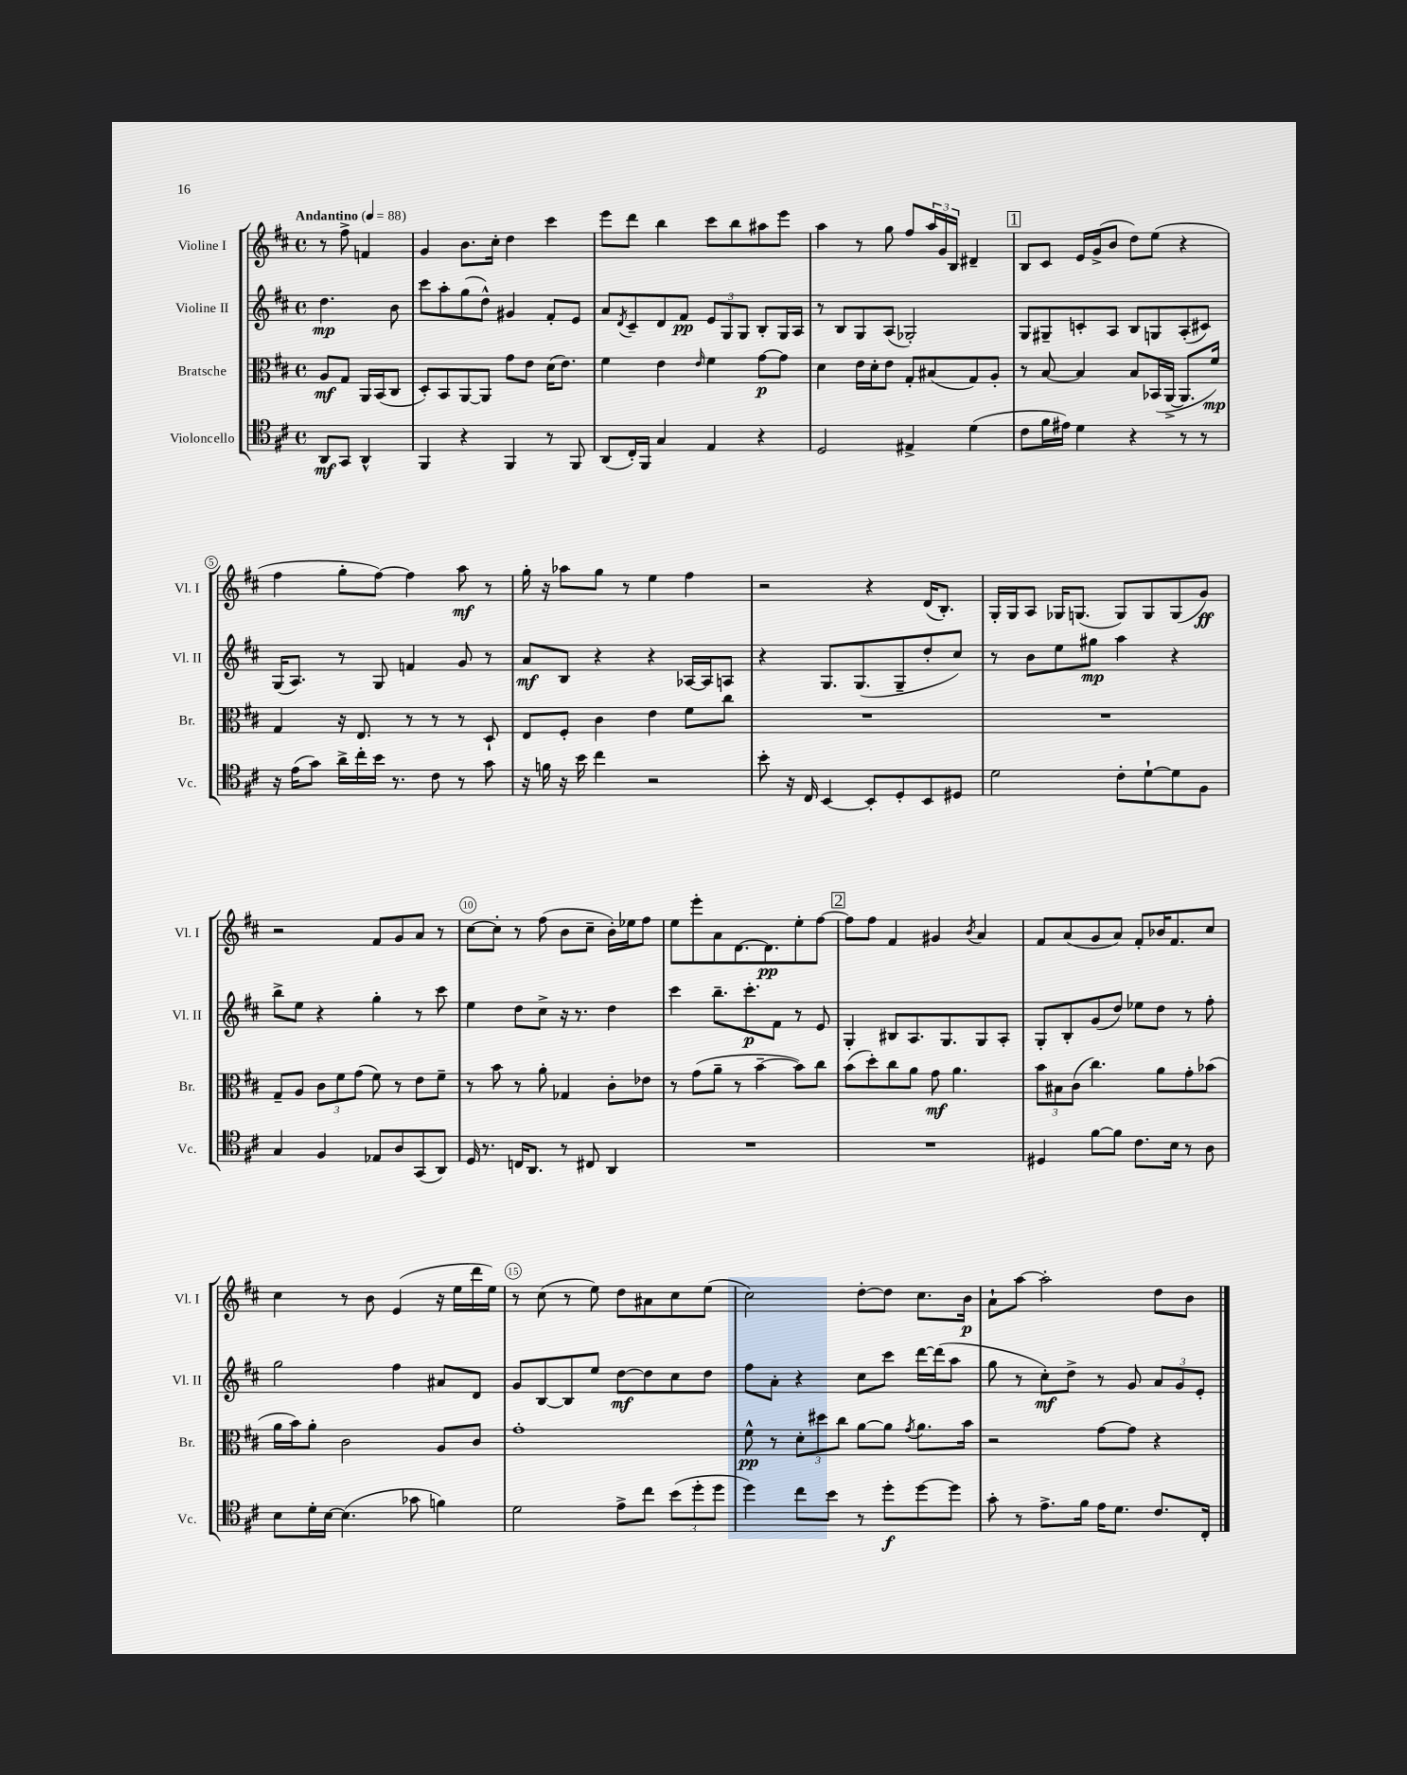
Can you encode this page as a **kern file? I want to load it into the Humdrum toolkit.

**kern	**dynam	**kern	**dynam	**kern	**dynam	**kern	**dynam
*part4	*part4	*part3	*part3	*part2	*part2	*part1	*part1
*staff4	*staff4	*staff3	*staff3	*staff2	*staff2	*staff1	*staff1
*I"Violoncello	*	*I"Bratsche	*	*I"Violine II	*	*I"Violine I	*
*I'Vc.	*	*I'Br.	*	*I'Vl. II	*	*I'Vl. I	*
*clefC4	*	*clefC3	*	*clefG2	*	*clefG2	*
*k[f#c#]	*	*k[f#c#]	*	*k[f#c#]	*	*k[f#c#]	*
*M4/4	*	*M4/4	*	*M4/4	*	*M4/4	*
*met(c)	*	*met(c)	*	*met(c)	*	*met(c)	*
*MM88	*	*MM88	*	*MM88	*	*MM88	*
=	=	=	=	=	=	=	=
!	!	!	!	!	!	!LO:TX:a:B:t=Andantino	!
8AA/L	mf	8A/L	mf	4.dd\	mp	8r	.
8GG/J	.	8G/J	.	.	.	8ff#^\	.
4AA^^/	.	16AA/LL	.	.	.	4fn/	.
.	.	(16BB/J	.	.	.	.	.
.	.	8C#/J	.	8b\	.	.	.
=1	=1	=1	=1	=1	=1	=1	=1
4FF#/	.	8D'/L)	.	8ccc#\L	.	4g/	.
.	.	8BB/	.	8aa'\	.	.	.
4r	.	[8AA/	.	(8gg\	.	8.b\L	.
.	.	8AA/J]	.	8dd^^\J)	.	.	.
.	.	.	.	.	.	16cc#'\Jk	.
4FF#/	.	8g\L	.	4g#X/	.	4dd\	.
.	.	8e\J	.	.	.	.	.
8r	.	(16d\KL	.	8f#'/L	.	4ccc#\	.
.	.	8.e\J)	.	.	.	.	.
8FF#/	.	.	.	8e/J	.	.	.
=2	=2	=2	=2	=2	=2	=2	=2
(8AA/L	.	4f#\	.	8a/L	.	8eee\L	.
.	.	.	.	8qd/	.	.	.
16C#'/L)	.	.	.	8c#~/	.	8ddd\J	.
16FF#/JJ	.	.	.	.	.	.	.
4G/	.	4e\	.	8d/	.	4bb\	.
.	.	.	.	8f#/J	pp	.	.
.	.	16qqe/	.	.	.	.	.
4E/	.	4f#\	.	12e/L	.	8ccc#\L	.
.	.	.	.	12G/	.	.	.
.	.	.	.	.	.	8bb\	.
.	.	.	.	12G/J	.	.	.
4r	.	[8g\L	p	8B'/L	.	8aa#X\	.
.	.	8g\J]	.	16G/L	.	8eee\J	.
.	.	.	.	16A/JJ	.	.	.
=3	=3	=3	=3	=3	=3	=3	=3
2D/	.	4d\	.	8r	.	4aa\	.
.	.	.	.	8B/L	.	.	.
.	.	16e\LL	.	8G/	.	8r	.
.	.	16d'\J	.	.	.	.	.
.	.	8e\J	.	(8A/J	.	8gg\	.
4E#X^/	.	8G'/L	.	2G-X'/)	.	8ff#/L	.
.	.	(8B#X/	.	.	.	24aa/L	.
.	.	.	.	.	.	24g/	.
.	.	.	.	.	.	24B/JJ	.
(4d\	.	8G/)	.	.	.	4d#X~/	.
.	.	8A'/J	.	.	.	.	.
!!LO:REH:place=s1:t=1
=4	=4	=4	=4	=4	=4	=4	=4
8c#\L	.	8r	.	8G/L	.	8B/L	.
16f#\L	.	[8B/	.	8G#X~/	.	8c#/J	.
16e#X\JJ)	.	.	.	.	.	.	.
4d\	.	4B/]	.	8cn'/	.	16e/LL	.
.	.	.	.	.	.	(16g^/J	.
.	.	.	.	8A/J	.	8b/J	.
4r	.	8B/L	.	8B/L	.	8dd\L)	.
.	.	(16BB-X/L	.	8Gn/	.	(8ee\J	.
.	.	[16AA^/JJ	.	.	.	.	.
8r	.	8.AA/L]	.	(8A'/	.	4r	.
8r	.	.	.	8c#X/J)	.	.	.
.	.	16f#/Jk)	mp	.	.	.	.
!!LO:LB:g=z
=5	=5	=5	=5	=5	=5	=5	=5
16r	.	4G/	.	(16G/KL	.	4ff#\	.
(16e\KL	.	.	.	8.A/J)	.	.	.
8g\J)	.	.	.	.	.	.	.
16a^\LL	.	16r	.	8r	.	8gg'\L	.
16cc#'\	.	8.E/	.	.	.	.	.
16b\JJ	.	.	.	8G/	.	[8ff#\J)	.
8.r	.	.	.	.	.	.	.
.	.	8r	.	4fn/	.	4ff#\]	.
8c#\	.	8r	.	.	.	.	.
8r	.	8r	.	8g/	.	8aa\	mf
8g\	.	8D`/	.	8r	.	8r	.
=6	=6	=6	=6	=6	=6	=6	=6
16r	.	8E/L	.	8a/L	mf	16gg'\	.
16fn\	.	.	.	.	.	16r	.
16r	.	8F#'/J	.	8B/J	.	8aa-X\L	.
16b\	.	.	.	.	.	.	.
4cc#\	.	4c#\	.	4r	.	8gg\J	.
.	.	.	.	.	.	8r	.
2r	.	4e\	.	4r	.	4ee\	.
.	.	8f#\L	.	[16A-X/LL	.	4ff#\	.
.	.	.	.	16A-/J]	.	.	.
.	.	8cc#\J	.	8An/J	.	.	.
=7	=7	=7	=7	=7	=7	=7	=7
8b'\	.	1r	.	4r	.	2r	.
16r	.	.	.	.	.	.	.
16C#/	.	.	.	.	.	.	.
[4BB/	.	.	.	8.G/L	.	.	.
.	.	.	.	(8.G/	.	.	.
8BB'/L]	.	.	.	.	.	4r	.
8D'/	.	.	.	8G~/	.	.	.
8BB/	.	.	.	8dd'/	.	(16d/KL	.
.	.	.	.	.	.	8.B'/J)	.
8D#X/J	.	.	.	8cc#/J)	.	.	.
=8	=8	=8	=8	=8	=8	=8	=8
2d\	.	1r	.	8r	.	16G'/LL	.
.	.	.	.	.	.	16G/J	.
.	.	.	.	8b\L	.	8A/J	.
.	.	.	.	8ee\	.	16G-X/KL	.
.	.	.	.	.	.	(8.Gn/J	.
.	.	.	.	8gg#X\J	mp	.	.
8c#'\L	.	.	.	4aa\	.	8G/L)	.
[8d`\	.	.	.	.	.	8G/	.
8d\]	.	.	.	4r	.	(8G/	.
8F#\J	.	.	.	.	.	8g/J)	ff
!!LO:LB:g=z
=9	=9	=9	=9	=9	=9	=9	=9
4G/	.	8G~/L	.	8bb^\L	.	2r	.
.	.	8A/J	.	8ee\J	.	.	.
4F#/	.	12c#\L	.	4r	.	.	.
.	.	12f#\	.	.	.	.	.
.	.	(12g\J	.	.	.	.	.
8E-X/L	.	8f#\)	.	4gg'\	.	8f#/L	.
8A/	.	8r	.	.	.	8g/	.
(8GG/	.	8e\L	.	8r	.	8a/J	.
8AA/J)	.	8f#~\J	.	8ccc#\	.	8r	.
=10	=10	=10	=10	=10	=10	=10	=10
16D/	.	8r	.	4ee\	.	[8cc#\L	.
8.r	.	.	.	.	.	.	.
.	.	8b\	.	.	.	8cc#'\J]	.
16Cn/KL	.	8r	.	8dd\L	.	8r	.
8.AA/J	.	.	.	.	.	.	.
.	.	8a'\	.	8cc#^\J	.	(8ff#\	.
8r	.	4G-X/	.	16r	.	8b\L	.
.	.	.	.	8.r	.	.	.
8C#X/	.	.	.	.	.	8cc#~\J	.
4AA/	.	8c#'\L	.	4dd\	.	16b'\LL)	.
.	.	.	.	.	.	16ee-X\J	.
.	.	8e-X\J	.	.	.	8ff#\J	.
=11	=11	=11	=11	=11	=11	=11	=11
1r	.	8r	.	4ccc#\	.	8ee\L	.
.	.	(8g\L	.	.	.	8eee'\	.
.	.	8a~\J	.	8.bb~\L	.	8a\	.
.	.	8r	.	.	.	[8.d\	.
.	.	.	.	8.ccc#'\	p	.	.
.	.	[4b~\	.	.	.	.	.
.	.	.	.	.	.	8.d\]	pp
.	.	.	.	8f#\J	.	.	.
.	.	8b\L])	.	8r	.	8ee'\	.
.	.	8cc#\J	.	8e/	.	[8ff#\J	.
!!LO:REH:place=s1:t=2
=12	=12	=12	=12	=12	=12	=12	=12
1r	.	(8b\L	.	4G'/	.	8ff#\L]	.
.	.	8dd'\)	.	.	.	8ff#\J	.
.	.	8cc#\	.	8B#X/L	.	4f#/	.
.	.	8a\J	.	8.A/	.	.	.
.	.	8g\	mf	.	.	4g#X/	.
.	.	.	.	8.G/	.	.	.
.	.	4.a\	.	.	.	.	.
.	.	.	.	.	.	8qb/	.
.	.	.	.	8G/	.	4a/	.
.	.	.	.	8A'/J	.	.	.
=13	=13	=13	=13	=13	=13	=13	=13
4D#X/	.	12b\L	.	8G'/L	.	8f#/L	.
.	.	12B#X\	.	.	.	.	.
.	.	.	.	8B'/	.	(8a/	.
.	.	(12c#\J	.	.	.	.	.
[8f#\L	.	4.cc#\)	.	(8g/	.	8g/	.
8f#\J]	.	.	.	8dd/J)	.	8a/J)	.
8.c#\L	.	.	.	8ee-X\L	.	8f#'/L	.
.	.	8a\L	.	8dd\J	.	16b-X/K	.
16B\Jk	.	.	.	.	.	8.f#/	.
8r	.	8g'\	.	8r	.	.	.
8A\	.	(8b-X\J	.	8ff#'\	.	8cc#/J	.
!!LO:LB:g=z
=14	=14	=14	=14	=14	=14	=14	=14
8B\L	.	16a\LL	.	2gg\	.	4cc#\	.
.	.	16b\J)	.	.	.	.	.
16d'\L	.	8a'\J	.	.	.	.	.
[16B\JJ	.	.	.	.	.	.	.
(4.B\]	.	2c#\	.	.	.	8r	.
.	.	.	.	.	.	8b\	.
.	.	.	.	4ff#\	.	(4e/	.
8g-X\	.	.	.	.	.	.	.
4fn\)	.	8A/L	.	8a#X/L	.	16r	.
.	.	.	.	.	.	16ee\LL	.
.	.	8c#/J	.	8d/J	.	16ddd\	.
.	.	.	.	.	.	16ee\JJ)	.
=15	=15	=15	=15	=15	=15	=15	=15
2d\	.	1g'	.	8g/L	.	8r	.
.	.	.	.	[8B/	.	(8cc#\	.
.	.	.	.	8B/]	.	8r	.
.	.	.	.	8ee/J	.	8ee\)	.
8e^\L	.	.	.	[8dd\L	mf	8dd\L	.
8cc#\J	.	.	.	8dd\]	.	8a#X\	.
(12b\L	.	.	.	8cc#\	.	8cc#\	.
12dd'\	.	.	.	.	.	.	.
.	.	.	.	8dd\J	.	(8ee\J	.
12dd\J	.	.	.	.	.	.	.
=16	=16	=16	=16	=16	=16	=16	=16
4dd\)	.	8f#^^\	pp	8ff#\L	.	2cc#\)	.
.	.	8r	.	8a'\J	.	.	.
8cc#\L	.	12d'\L	.	4r	.	.	.
.	.	12dd#X\	.	.	.	.	.
8b\J	.	.	.	.	.	.	.
.	.	12cc#\J	.	.	.	.	.
8r	.	[8a\L	.	8cc#\L	.	[8dd'\L	.
8dd'\L	f	8a\J]	.	8ccc#\J	.	8dd\J]	.
.	.	8qg/	.	.	.	.	.
[8dd\	.	8.a\L	.	[16ddd\LL	.	8.cc#\L	.
.	.	.	.	(16ddd\J]	.	.	.
8dd\J]	.	.	.	8aa\J	.	.	.
.	.	16b\Jk	.	.	.	16b\Jk	p
=17	=17	=17	=17	=17	=17	=17	=17
8g'\	.	2r	.	8gg\	.	8a`\L	.
8r	.	.	.	8r	.	[8aa\J	.
8.e^\L	.	.	.	8cc#'\L)	mf	2aa'\]	.
.	.	.	.	8dd^\J	.	.	.
16f#\Jk	.	.	.	.	.	.	.
16e\KL	.	[8g\L	.	8r	.	.	.
8.d\J	.	.	.	.	.	.	.
.	.	8g\J]	.	8g/	.	.	.
8.c#/L	.	4r	.	12a/L	.	8dd\L	.
.	.	.	.	12g/	.	.	.
.	.	.	.	.	.	8b\J	.
.	.	.	.	12e'/J	.	.	.
16C#'/Jk	.	.	.	.	.	.	.
==	==	==	==	==	==	==	==
*-	*-	*-	*-	*-	*-	*-	*-
